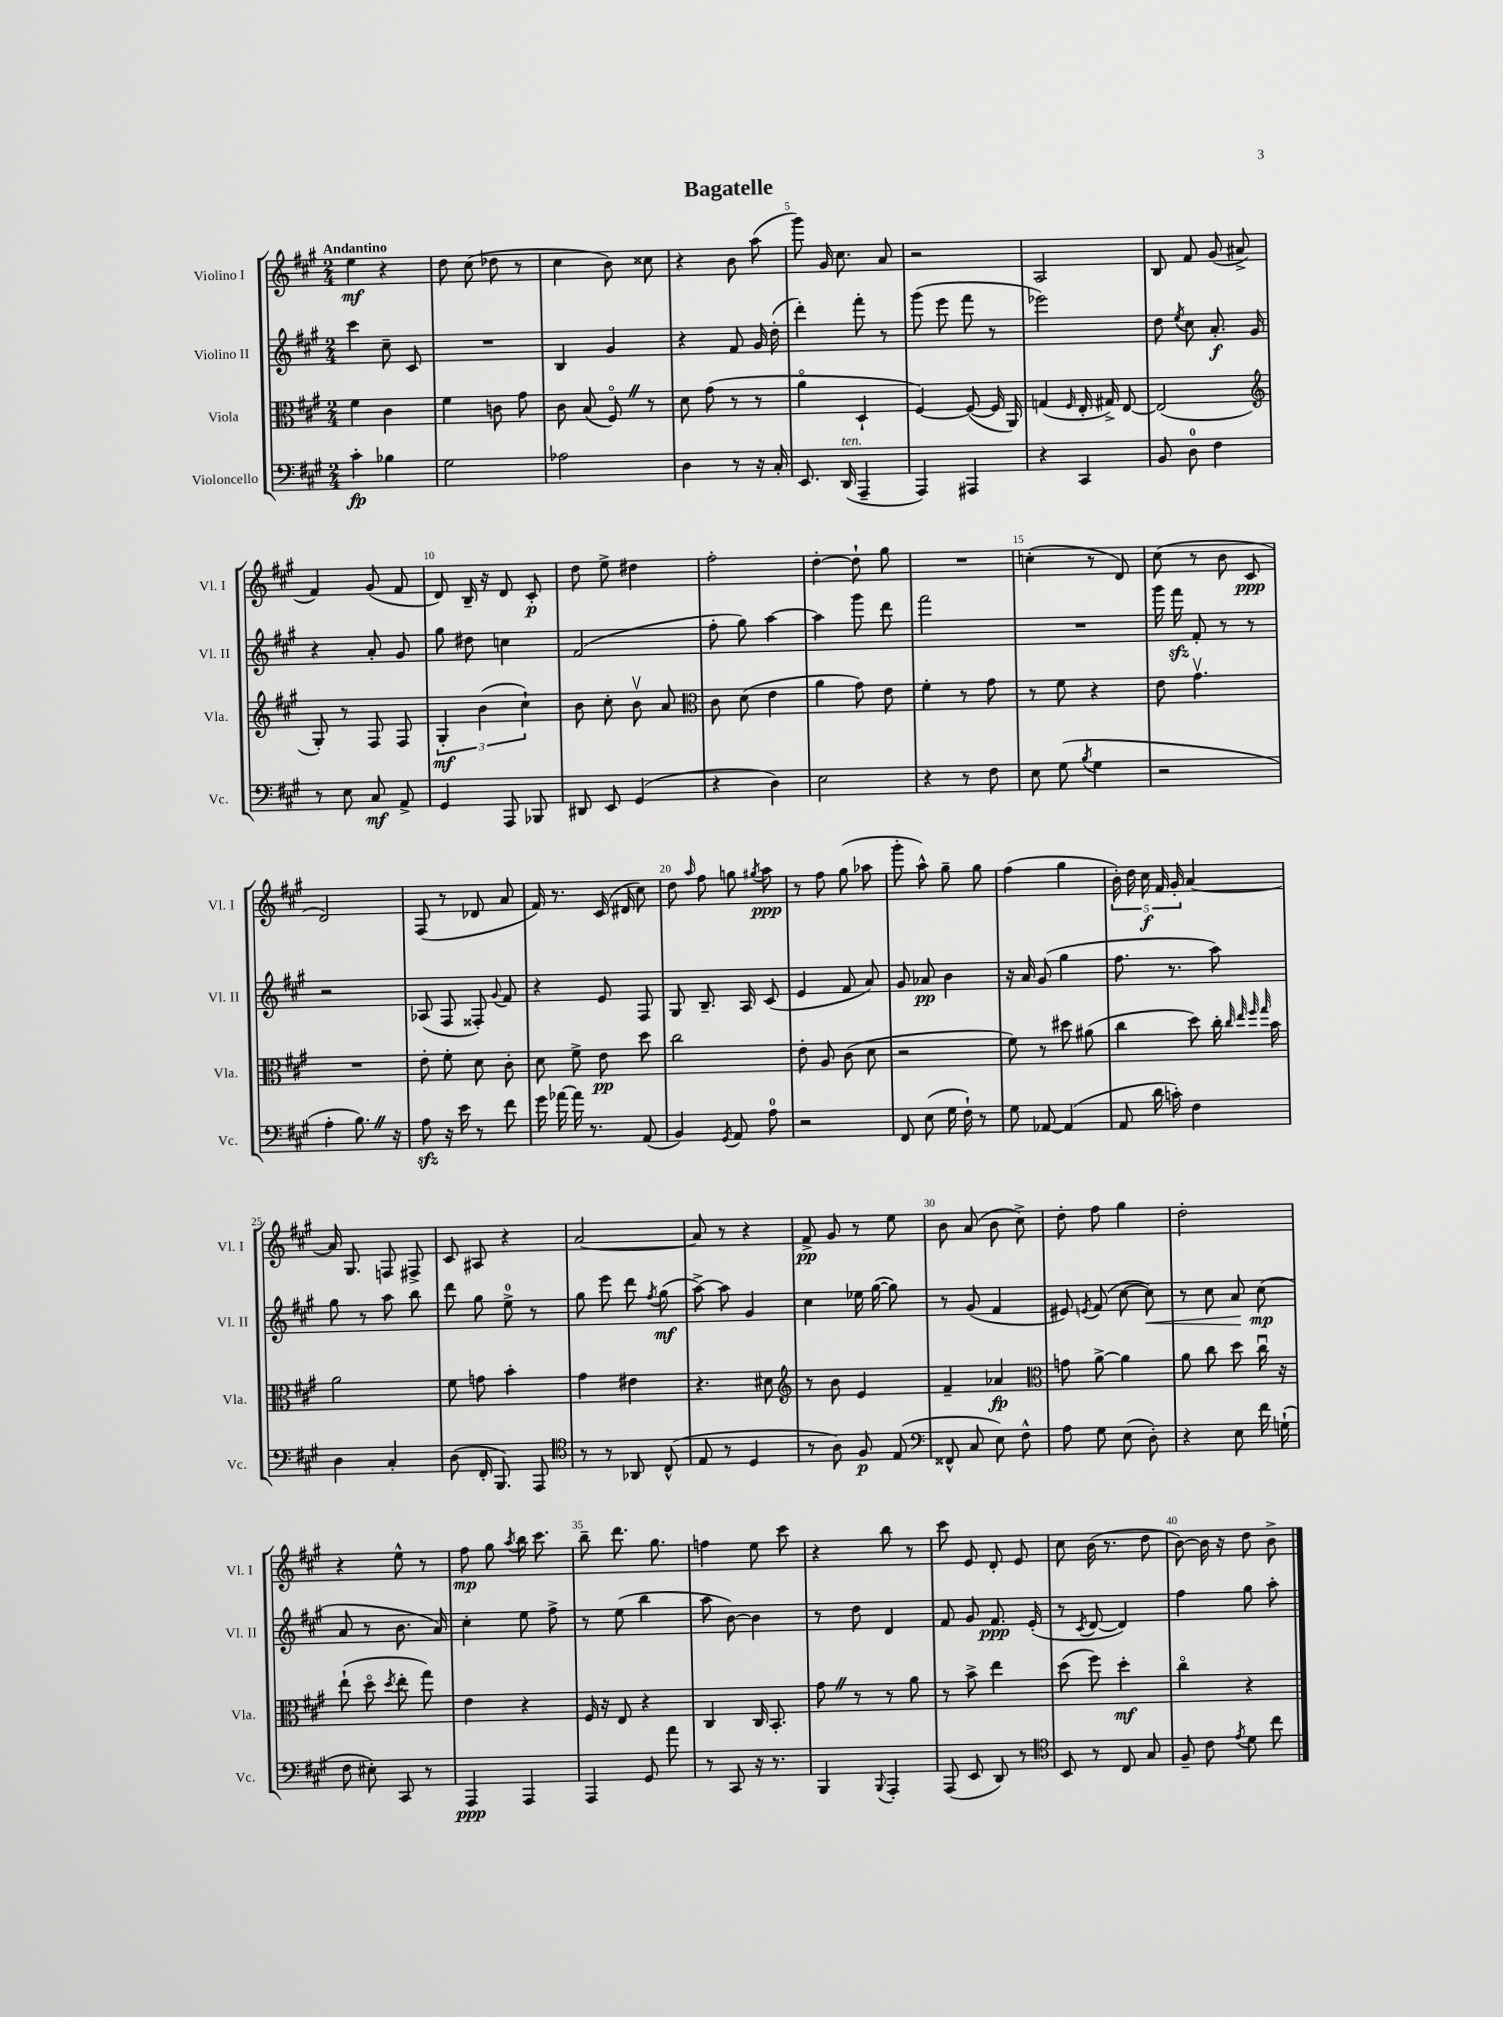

**kern	**kern	**kern	**kern
*staff4	*staff3	*staff2	*staff1
*clefF4	*clefC3	*clefG2	*clefG2
*k[f#c#g#]	*k[f#c#g#]	*k[f#c#g#]	*k[f#c#g#]
*M2/4	*M2/4	*M2/4	*M2/4
4c#'	4f#	4ccc#	4ee
4B-	4c#	8cc#~	4r
.	.	8c#	.
=	=	=	=
2G#	4f#	2r	8dd
.	.	.	(8cc#
.	8c	.	8dd-
.	8g#	.	8r
=	=	=	=
2A-	8c#	4B	4cc#
.	(8B	.	.
.	8F#o)	4g#	8b)
.	8r	.	8cc##
=	=	=	=
4D	8d	4r	4r
.	(8g#	.	.
8r	8r	8f#	8b
16r	8r	16g#	(8aa
16C#'	.	(16dd'	.
=	=	=	=
8.EE	4ao	4ddd')	8ggg#)
.	.	.	16g#
(16DD	.	.	8.cc#
4AAA~	4D`	8fff#'	.
.	.	8r	8a
=	=	=	=
4AAA)	[4F#)	(8ggg#	2r
.	.	8eee	.
4AAA#	(8F#_	8fff#	.
.	16F#]	8r	.
.	16AA)	.	.
=	=	=	=
4r	(4G	2eee-)	2A
.	16qqF#	.	.
4CC#	16E'	.	.
.	16G#^)	.	.
.	[8E	.	.
=	=	=	=
8BB	(2E]	8dd	8B
.	.	8qee	.
8D	.	8cc#	8f#
4F#	.	8.a'	(8g#
.	.	.	8a#^
.	.	16g#	.
=	=	=	=
*	*clefG2	*	*
8r	8G#')	4r	4f#)
8E	8r	.	.
8C#	8F#	8a'	(8g#
8AA^	8F#	8g#	8f#
=	=	=	=
4GG#	6G#'	8gg#	8d)
.	.	8dd#	16B~
.	(6b	.	.
.	.	.	16r
8AAA	.	4cc	8d
.	6cc#`)	.	.
8BBB-	.	.	8c#'
=	=	=	=
8DD#	8b	(2f#	8dd
8EE	8cc#'	.	8ee^
(4GG#	8bv	.	4dd#
.	8a	.	.
=	=	=	=
*	*clefC3	*	*
4r	8c#	8ff#'	2ff#'
.	(8d	8gg#)	.
4D)	4e	[4aa	.
=	=	=	=
2E	4a	4aa]	[4dd'
.	8g#)	8ggg#	8dd`]
.	8e	8ddd	8gg#
=	=	=	=
4r	4f#'	2fff#	2r
8r	8r	.	.
8F#	8g#	.	.
=	=	=	=
8E	8r	2r	(4cc'
(8G#	8f#	.	.
8qB	.	.	.
4G#	4r	.	8r
.	.	.	8d)
=	=	=	=
2r	8e	16ggg#	(8cc#
.	.	16fff#	.
.	4.g#v	8f#'	8r
.	.	8r	8b
.	.	8r	8c#
=	=	=	=
4A'	2r	2r	2d)
8.B)	.	.	.
16r	.	.	.
=	=	=	=
8A	8e'	(8A-	(8F#
16r	8f#'	8F#	8r
16e	.	.	.
8r	8d	8F##')	8d-
.	.	8qqg#	.
8f#	8c#'	8f#	8a
=	=	=	=
16g#	8d	4r	16f#)
[16a-	.	.	8.r
16a-]	8f#^	.	.
8.r	.	.	.
.	8e	8e	(16c#
.	.	.	16d#
(8AA	8dd	8F#	8cc#)
=	=	=	=
4BB)	2cc#	8G#	8dd
.	.	.	16qqaa
.	.	8.B~	8ff#
8qGG#	.	.	.
8AA	.	.	8gg
.	.	16A	.
.	.	.	8qgg#
8A	.	(8c#	8aa
=	=	=	=
2r	8e'	4e	8r
.	8A	.	8ff#
.	(8c#	8f#	(8gg#
.	8d	8a)	8aa-
=	=	=	=
8FF#	2r	8g#	8ggg#'
(8E	.	8a-	8aa^^)
16G#	.	4b	8gg#~
16F#`)	.	.	.
8r	.	.	8gg#
=	=	=	=
8G#	8f#)	16r	(4ff#
.	.	16a	.
[8AA-	8r	(8g#	.
(4AA-]	8dd#	4gg#	4gg#
.	(8a#	.	.
=	=	=	=
8AA	4cc#	8.ff#	20b')
.	.	.	20dd
.	.	.	20cc#
16d	.	.	.
.	.	.	20f#
16c')	.	8.r	.
.	.	.	20g#'
4F#	8dd)	.	[4a
.	16cc#'	8aa)	.
.	32qqcc#	.	.
.	32qqee	.	.
.	32qqff#	.	.
.	32qqgg#	.	.
.	16b	.	.
=	=	=	=
4D	2a	8gg#	16a]
.	.	.	8.G#
.	.	8r	.
4C#'	.	8aa	8F
.	.	8bb	8F#^
=	=	=	=
(8D	8f#	8ddd	8c#
16FF#'	8g	8gg#	8A#
8.BBB)	.	.	.
.	4b'	8ee^	4r
8AAA	.	8r	.
=	=	=	=
*clefC4	*	*	*
8r	4g#	8gg#	[2a
8r	.	8eee	.
8AA-	4e#	8ddd	.
.	.	8qff#	.
(8C#^^	.	(8gg#	.
=	=	=	=
8E	4.r	[8aa^)	8a]
8r	.	8aa]	8r
4D	.	4g#	4r
.	8d#	.	.
=	=	=	=
*	*clefG2	*	*
8r	8r	4cc#	8f#^
8A)	8b	.	8g#
8F#	4e	16ee-	8r
.	.	([16gg#	.
(8E	.	8gg#])	8ee
=	=	=	=
*clefF4	*	*	*
8FF##^^	4f#~	8r	8b
8C#	.	(8g#	(8a
8E)	4a-	4f#	8b
8F#^^	.	.	8cc#^)
=	=	=	=
*	*clefC3	*	*
8A	8g	8e#)	8dd'
.	.	8qe	.
8G#	[8a^	(8f#	8ff#
(8E	4a]	[8cc#	4gg#
8D')	.	8cc#])	.
=	=	=	=
4r	8a	8r	2dd'
.	8cc#	8cc#	.
8E	8dd	8a	.
16f#	16cc#u	(8cc#	.
(16G`	16r	.	.
=	=	=	=
8F#	(8ee`	8a	4r
8E#')	8ddo	8r	.
.	8qdd	.	.
8CC#	8ee'	8.b	8ee^^
8r	8gg#)	.	8r
.	.	16a)	.
=	=	=	=
4AAA	4e	4cc#'	8ff#
.	.	.	8gg#
.	.	.	8qaa
4AAA	4r	8ee	16bb
.	.	.	8.ccc#
.	.	8ff#^	.
=	=	=	=
4AAA	16F#	8r	8bb~
.	16r	.	.
.	8E	(8ee	8.ddd
8GG#	4r	4bb	.
.	.	.	8.gg#
8a	.	.	.
=	=	=	=
8r	4C#	8aa	4ff
8CC#	.	[8b)	.
16r	16C#	4b]	8ee
8.r	8.BB'	.	.
.	.	.	8ccc#
=	=	=	=
4BBB	8g#	8r	4r
.	8r	8dd	.
8qqBBB	.	.	.
4AAA'	8r	4d	8bb
.	8a	.	8r
=	=	=	=
(8AAA	8r	8f#	8ccc#
8EE	8b^	8g#	8e
8DD)	4ee	8.f#	8d'
8r	.	.	8e
.	.	(16e'	.
=	=	=	=
*clefC4	*	*	*
8BB	(8dd	8r	8cc#
.	.	8qc#	.
8r	8ff#)	[8d	(16b
.	.	.	8.r
8C#	4dd'	4d])	.
8G#	.	.	8dd
=	=	=	=
8F#~	4cc#o	4ff#	[8b)
8c#	.	.	16b]
.	.	.	16r
8qe	.	.	.
8d	4r	8gg#	8dd
8cc#	.	8aa'	8b^
==	==	==	==
*-	*-	*-	*-
